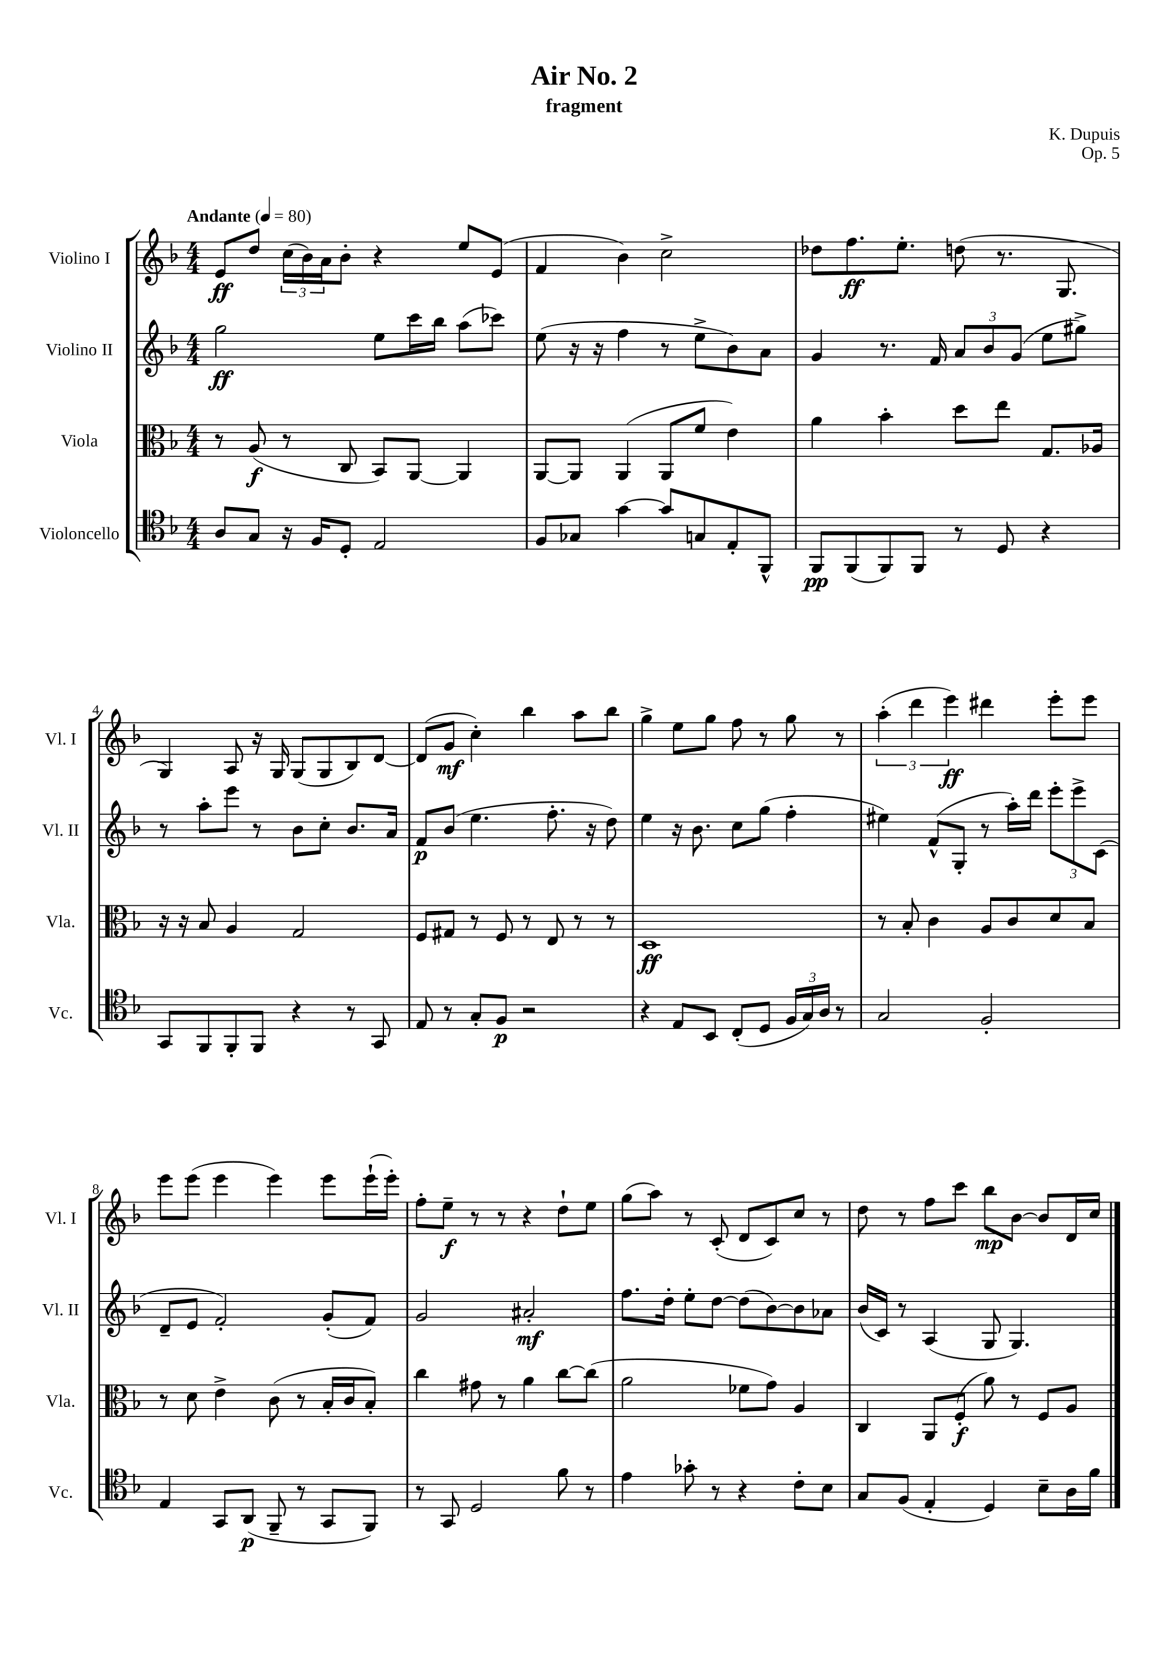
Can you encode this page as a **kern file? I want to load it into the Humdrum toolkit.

**kern	**kern	**kern	**kern
*staff4	*staff3	*staff2	*staff1
*clefC4	*clefC3	*clefG2	*clefG2
*k[b-]	*k[b-]	*k[b-]	*k[b-]
*M4/4	*M4/4	*M4/4	*M4/4
*MM80	*MM80	*MM80	*MM80
8A/L	8r	2gg\	8e/L
8G/J	(8A/	.	8dd/J
16r	8r	.	(24cc\LL
.	.	.	24b-\)
16F/LK	.	.	.
.	.	.	24a\J
8D'/J	8C/	.	8b-'\J
2E/	8BB-/L)	8ee\L	4r
.	[8AA/J	16ccc\L	.
.	.	16bb-\JJ	.
.	4AA/]	(8aa\L	8ee/L
.	.	8ccc-\J)	(8e/J
=	=	=	=
8F/L	[8AA/L	(8ee\	4f/
8G-/J	8AA/]J	16r	.
.	.	16r	.
[4g\	(4AA/	4ff\	4b-\)
8g/]L	8AA/L	8r	2cc^\
8G/	8f/J	8ee^\L	.
8E'/	4e\)	8b-\)	.
8FF^^/J	.	8a\J	.
=	=	=	=
8FF/L	4a\	4g/	8dd-\L
(8FF/	.	.	8.ff\
8FF/)	4b-'\	8.r	.
.	.	.	8.ee'\J
8FF/J	.	.	.
.	.	16f/	.
8r	8dd\L	12a/L	(8dd\
.	.	12b-/	.
8D/	8ee\J	.	8.r
.	.	(12g/J	.
4r	8.G/L	8ee\L	.
.	.	.	8.G/
.	.	8gg#^\J)	.
.	16A-/Jk	.	.
=	=	=	=
8GG/L	16r	8r	4G/)
.	16r	.	.
8FF/	8B-/	8aa'\L	.
8FF'/	4A/	8eee\J	8A/
8FF/J	.	8r	16r
.	.	.	16G/
4r	2G/	8b-\L	(8G/L
.	.	8cc'\J	8G/
8r	.	8.b-/L	8B-/)
8GG/	.	.	[8d/J
.	.	16a/Jk	.
=	=	=	=
8E/	8F/L	8f/L	(8d/]L
8r	8G#/J	(8b-/J	8g/J
8G'/L	8r	4.ee\	4cc'\)
8F/J	8F/	.	.
2r	8r	.	4bb-\
.	8E/	8.ff'\	.
.	8r	.	8aa\L
.	.	16r	.
.	8r	8dd\)	8bb-\J
=	=	=	=
4r	1D	4ee\	4gg^\
8E/L	.	16r	8ee\L
.	.	8.b-\	.
8BB-/J	.	.	8gg\J
(8C'/L	.	8cc\L	8ff\
8D/J	.	(8gg\J	8r
24F/LL	.	4ff'\	8gg\
24G/)	.	.	.
24A/JJ	.	.	.
8r	.	.	8r
=	=	=	=
2G/	8r	4ee#\)	(6aa'\
.	8B-'/	.	.
.	.	.	6ddd\
.	4c\	(8f^^/L	.
.	.	.	6eee\)
.	.	8G'/J	.
2F'/	8A/L	8r	4ddd#\
.	8c/	16aa'\LL)	.
.	.	16ddd\JJ	.
.	8d/	12eee'\L	8eee'\L
.	.	12eee^\	.
.	8B-/J	.	8eee\J
.	.	(12c\J	.
=	=	=	=
4E/	8r	8d~/L	8eee\L
.	8d\	8e/J	(8eee\J
8GG/L	4e^\	2f'/)	4eee\
(8AA/J	.	.	.
8FF~/	(8c\	.	4eee\)
8r	8r	.	.
8GG/L	16B-'/LL	(8g'/L	8eee\L
.	16c/J	.	.
8FF/J)	8B-'/J)	8f/J)	(16eee`\L
.	.	.	16eee'\JJ)
=	=	=	=
8r	4cc\	2g/	8ff'\L
8GG/	.	.	8ee~\J
2D/	8g#\	.	8r
.	8r	.	8r
.	4a\	2a#'/	4r
8f\	[8cc\L	.	8dd`\L
8r	(8cc\]J	.	8ee\J
=	=	=	=
4e\	2a\	8.ff\L	(8gg\L
.	.	.	8aa\J)
.	.	16dd'\Jk	.
8g-'\	.	8ee'\L	8r
8r	.	[8dd\J	(8c'/
4r	8f-\L	(8dd\]L	8d/L
.	8g\J)	[8b-\)	8c/)
8c'\L	4A/	8b-\]	8cc/J
8B-\J	.	8a-\J	8r
=	=	=	=
8G/L	4C/	(16b-/LL	8dd\
.	.	16c/JJ)	.
(8F/J	.	8r	8r
4E'/	8AA/L	(4A/	8ff\L
.	(8F'/J	.	8ccc\J
4D/)	8a\)	8G/	8bb-\L
.	8r	4.G/)	[8b-\J
8B-~\L	8F/L	.	8b-/]L
16A\L	8A/J	.	16d/L
16f\JJ	.	.	16cc/JJ
==	==	==	==
*-	*-	*-	*-
